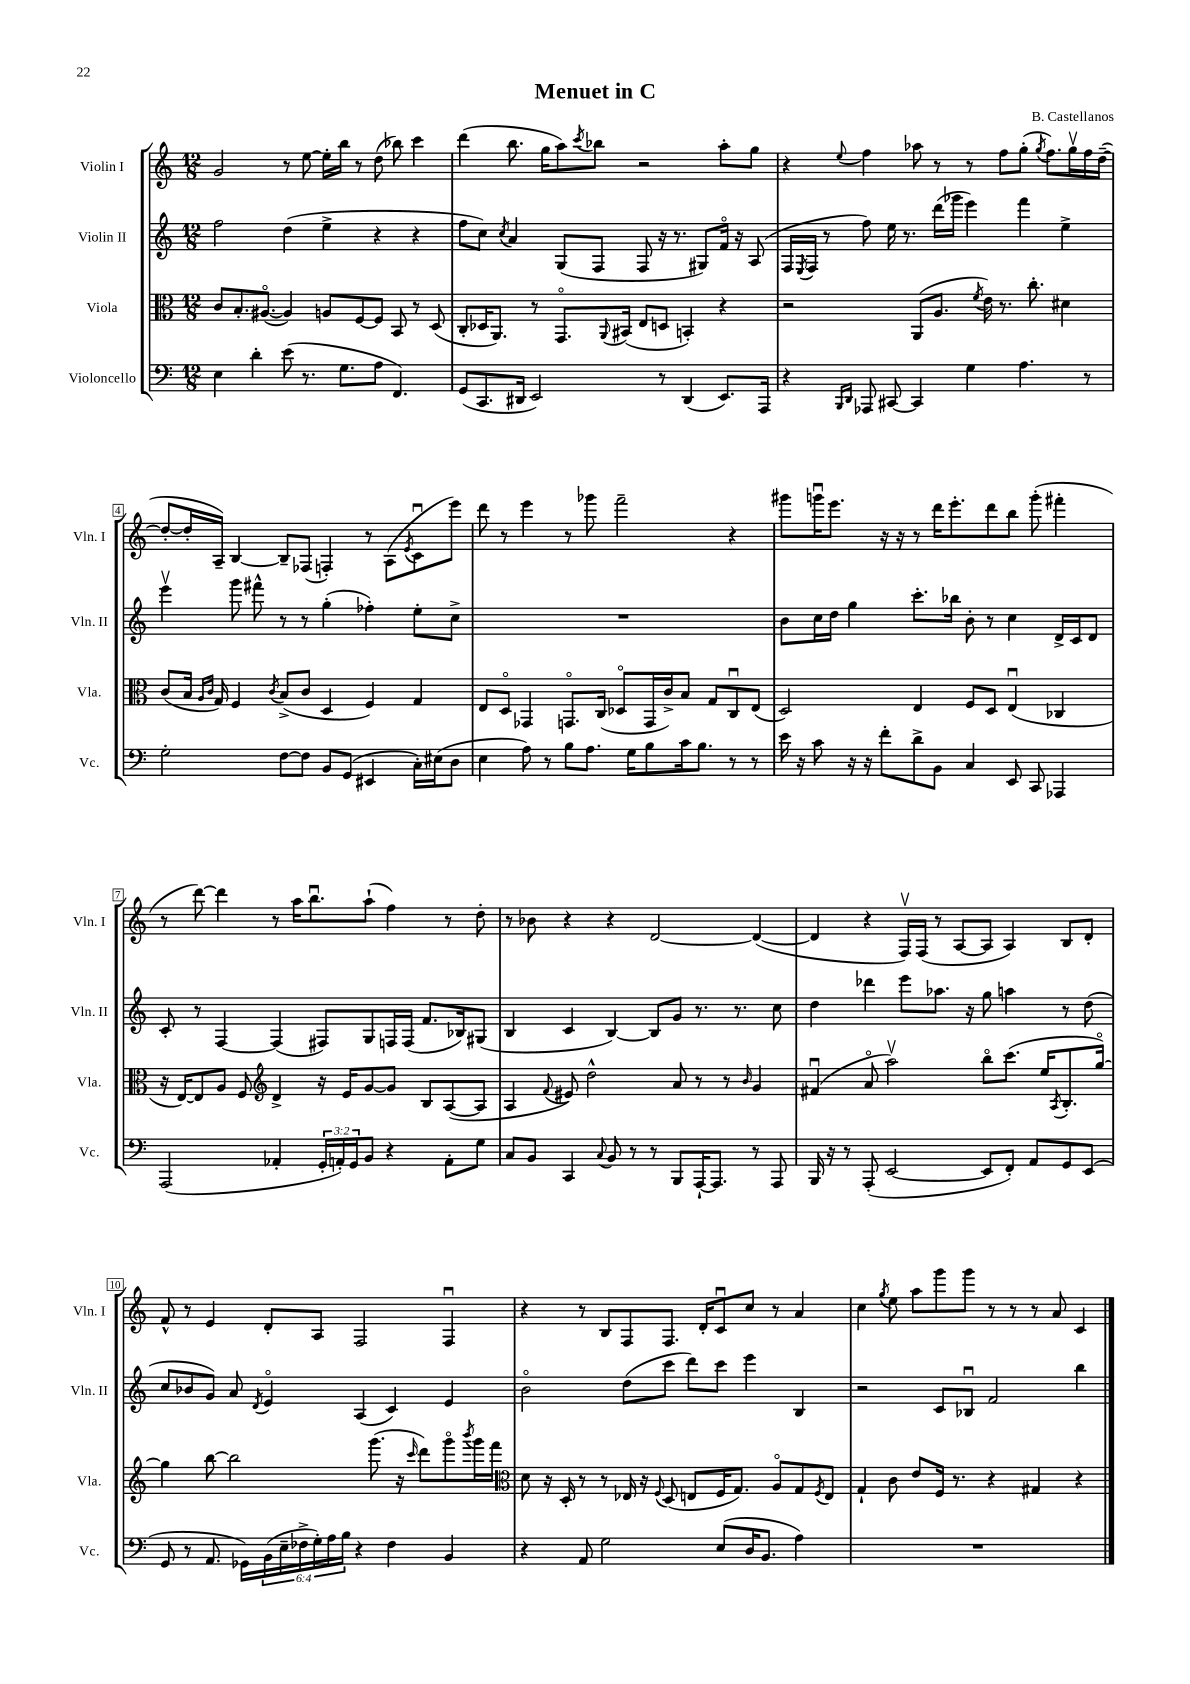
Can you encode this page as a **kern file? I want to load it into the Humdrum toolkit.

**kern	**kern	**kern	**kern
*part4	*part3	*part2	*part1
*staff4	*staff3	*staff2	*staff1
*I"Violoncello	*I"Viola	*I"Violin II	*I"Violin I
*I'Vc.	*I'Vla.	*I'Vln. II	*I'Vln. I
*clefF4	*clefC3	*clefG2	*clefG2
*k[]	*k[]	*k[]	*k[]
*M12/8	*M12/8	*M12/8	*M12/8
=1	=1	=1	=1
4E\	8c/L	2ff\	2g/
.	8.B'/	.	.
4d'\	.	.	.
.	([8.A#X/J	.	.
(8e\	4A#/])	(4dd\	8r
8.r	.	.	[8ee\
.	8An/L	4ee^\	16ee'\LL]
8.G\L	.	.	16bb\JJ
.	[8F/	.	8r
8A\J	8F/J]	4r	(8dd\
4.FF/)	8BB/	.	8bb-X\)
.	8r	4r	4ccc\
.	(8D/	.	.
=2	=2	=2	=2
(8GG/L	8C'/L	8ff\L	(4ddd\
8.CC/	16D-X/K	8cc\J)	.
.	8.AA/J)	.	.
.	.	8qcc/	.
.	.	4a/	8.bb\
16DD#X/Jk	.	.	.
2EE/)	8r	.	.
.	.	.	16gg\KL
.	8.GG/L	(8G/L	8aa\)
.	.	.	8qccc/
.	.	8F/J	8bb-X\J
.	8qqAA/	.	.
.	(16BB#X/Jk	.	.
.	8E/L	8F/	2r
8r	8Dn/J	16r	.
.	.	8.r	.
(4DD#/	4BBn'/)	.	.
.	.	8G#X/L)	.
8.EE/L)	4r	16f/Jk	8aa'\L
.	.	16r	.
.	.	(8A/	8gg\J
16AAA/Jk	.	.	.
=3	=3	=3	=3
4r	2r	16F/LL	4r
.	.	8qE/	.
.	.	16F/JJ	.
.	.	8r	.
16qqBBB/LL	.	.	.
16qqDD/JJ	.	.	8qqee/
8AAA-X/	.	8ff\)	4ff\
[8CC#X/	.	16ee\	.
.	.	8.r	.
4CC#/]	(8AA/L	.	8aa-X\
.	8.A/J	(16ddd\LL	8r
.	.	16ggg-X\JJ	.
4G\	.	4eee\)	8r
.	8qf/	.	.
.	16e\)	.	.
.	8.r	.	8ff\L
4.A\	.	4fff\	(8gg'\J
.	8.cc'\	.	.
.	.	.	8qgg/
.	.	.	8.ff\L)
.	4d#X\	4ee^\	.
.	.	.	16ggv\L
8r	.	.	16ff\
.	.	.	([16dd~\JJ
!!LO:LB:g=z
=4	=4	=4	=4
2G'\	(8c/L	4eeev\	8dd'/L_
.	16B/Jk	.	16dd'/L]
.	16qqA/LL	.	.
.	16qqc/JJ	.	.
.	16G/)	.	16A~/JJ)
.	4F/	8ggg\	[4B/
.	.	8fff#X^^\	.
.	8qc/	.	.
[8F\L	(8B^/L	8r	8B~/L]
8F\J]	8c/J	8r	(8F-X/J
8BB/L	4D/	(4gg'\	4Fn'/)
(8GG/J	.	.	.
4EE#X/	4F/)	4ff-X'\)	8r
.	.	.	(8A\L
.	.	.	8qe/
16C'\LL)	4G/	8ee'\L	8cu\
(16E#X\J	.	.	.
8D\J	.	8cc^\J	8eee\J)
=5	=5	=5	=5
4E\	8E/L	1.r	8ddd\
.	8D/J	.	8r
8A\)	4GG-X/	.	4eee\
8r	.	.	.
8B\L	8.GGn/L	.	8r
8.A\J	.	.	8ggg-X\
.	(16C/Jk	.	.
.	8D-X/L	.	2fff~\
16G\KL	.	.	.
8B\	16GG/L	.	.
.	16c^/J)	.	.
16c\k	8B/J	.	.
8.B\J	.	.	.
.	8G/L	.	.
8r	8Cu/	.	4r
8r	(8E/J	.	.
=6	=6	=6	=6
16e\	2D/)	8b\L	8ggg#X\L
16r	.	.	.
8c\	.	16cc\L	16gggnu\K
.	.	16dd\JJ	8.eee\J
16r	.	4gg\	.
16r	.	.	.
8f'\L	.	.	16r
.	.	.	16r
8d^\	4E/	8.ccc'\L	8r
8BB\J	.	.	16ddd\KL
.	.	16bb-X\Jk	8.eee'\
4C/	8F/L	8b'\	.
.	8D/J	8r	8ddd\
8EE/	(4Eu/	4cc\	8bb\J
8CC/	.	.	(8ggg'\
4AAA-X/	4C-X/	16d^/LL	4fff#X'\
.	.	16c/J	.
.	.	8d/J	.
!!LO:LB:g=z
=7	=7	=7	=7
(2AAA/	16r	8c'/	8r
.	[16E/KL)	.	.
.	8E/]	8r	[8ddd\)
.	8A/J	[4F/	4ddd\]
.	8F/	.	.
*	*clefG2	*	*
4AA-X'/	4d^/	(4F/]	8r
.	.	.	16aa\KL
.	.	.	8.bbu\
24GG'/LL	16r	8F#X/L)	.
24AAn'/)	.	.	.
.	16e/KL	.	.
24GG/J	.	.	.
8BB/J	[8g/	8G/	(8aa`\J
4r	8g/J]	16Fn/L	4ff\)
.	.	(16F/JJ	.
.	8B/L	8.f/L	.
8AA'\L	([8A/	.	8r
.	.	16B-X/k)	.
8G\J	8A/J]	(8G#X/J	8dd'\
=8	=8	=8	=8
8C/L	4A/	4B/	8r
8BB/J	.	.	8b-X\
.	8qqf/	.	.
4CC/	8e#X/)	4c/	4r
.	2dd^^\	.	.
8qqC/	.	.	.
8BB/	.	[4B/)	4r
8r	.	.	.
8r	.	8B/L]	[2d/
8BBB/L	8a/	8g/J	.
[16AAA`/K	8r	8.r	.
8.AAA/J]	.	.	.
.	8r	.	.
.	.	8.r	.
.	16qqb/	.	.
8r	4g/	.	(4d/_
8AAA/	.	8cc\	.
=9	=9	=9	=9
16BBB/	(4f#Xu/	4dd\	4d/]
16r	.	.	.
8r	.	.	.
(8AAA'/	8a/	4ddd-X\	4r
[2EE/	2aav\)	.	.
.	.	8eee\L	16Fv/LL)
.	.	.	(16F/JJ
.	.	8.aa-X\J	8r
.	.	.	[8A/L
.	.	16r	.
8EE/L]	8bb\L	8gg\	8A/J]
8FF'/J)	(8.ccc\J	4aan\	4A/)
8AA/L	.	.	.
.	16ee/KL	.	.
.	8qA/	.	.
8GG/	8.B'/	8r	8B/L
(8EE/J	.	(8dd\	8d'/J
.	[16gg/Jk)	.	.
!!LO:LB:g=z
=10	=10	=10	=10
8GG/	4gg\]	8cc/L	8f^^/
8r	.	8b-X/	8r
8.AA/	[8bb\	8g/J)	4e/
.	2bb\]	8a/	.
16GG-X\LL)	.	.	.
.	.	8qd/	.
(24BB\	.	4e/	8d'/L
24E~\	.	.	.
24F-X^\	.	.	.
24G'\)	.	.	8A/J
24A\	.	.	.
24B\JJ	.	.	.
4r	.	(4A/	2F/
.	(8.ggg\	.	.
4F-\	.	4c/)	.
.	16r	.	.
.	16qqccc/	.	.
.	8ddd\L)	.	.
4BB/	8ggg\	4e/	4Fu/
.	8qbbb/	.	.
.	16ggg\L	.	.
.	16fff\JJ	.	.
=11	=11	=11	=11
*	*clefC3	*	*
4r	8d\	2b\	4r
.	16r	.	.
.	16D'/	.	.
8AA/	8r	.	8r
2G\	8r	.	8B/L
.	16E-X/	(8dd\L	8F/
.	16r	.	.
.	8qqF/	.	.
.	(8D/	8ccc\J	8.F/J
.	8En/L	8ddd\L)	.
.	.	.	16d'/KL
(8E/L	16F/K	8ccc\J	8cu/
.	8.G/J)	.	.
16D/K	.	4eee\	8cc/J
8.BB/J	.	.	.
.	8A/L	.	8r
4A\)	8G/	4B/	4a/
.	8qF/	.	.
.	8E/J	.	.
=12	=12	=12	=12
1.r	4G`/	2r	4cc\
.	.	.	8qgg/
.	8c\	.	8ee\
.	8e/L	.	8aa\L
.	16F/Jk	8c/L	8ggg\
.	8.r	.	.
.	.	8B-Xu/J	8ggg\J
.	4r	2f/	8r
.	.	.	8r
.	4G#X/	.	8r
.	.	.	8a/
.	4r	4bb\	4c/
==	==	==	==
*-	*-	*-	*-
